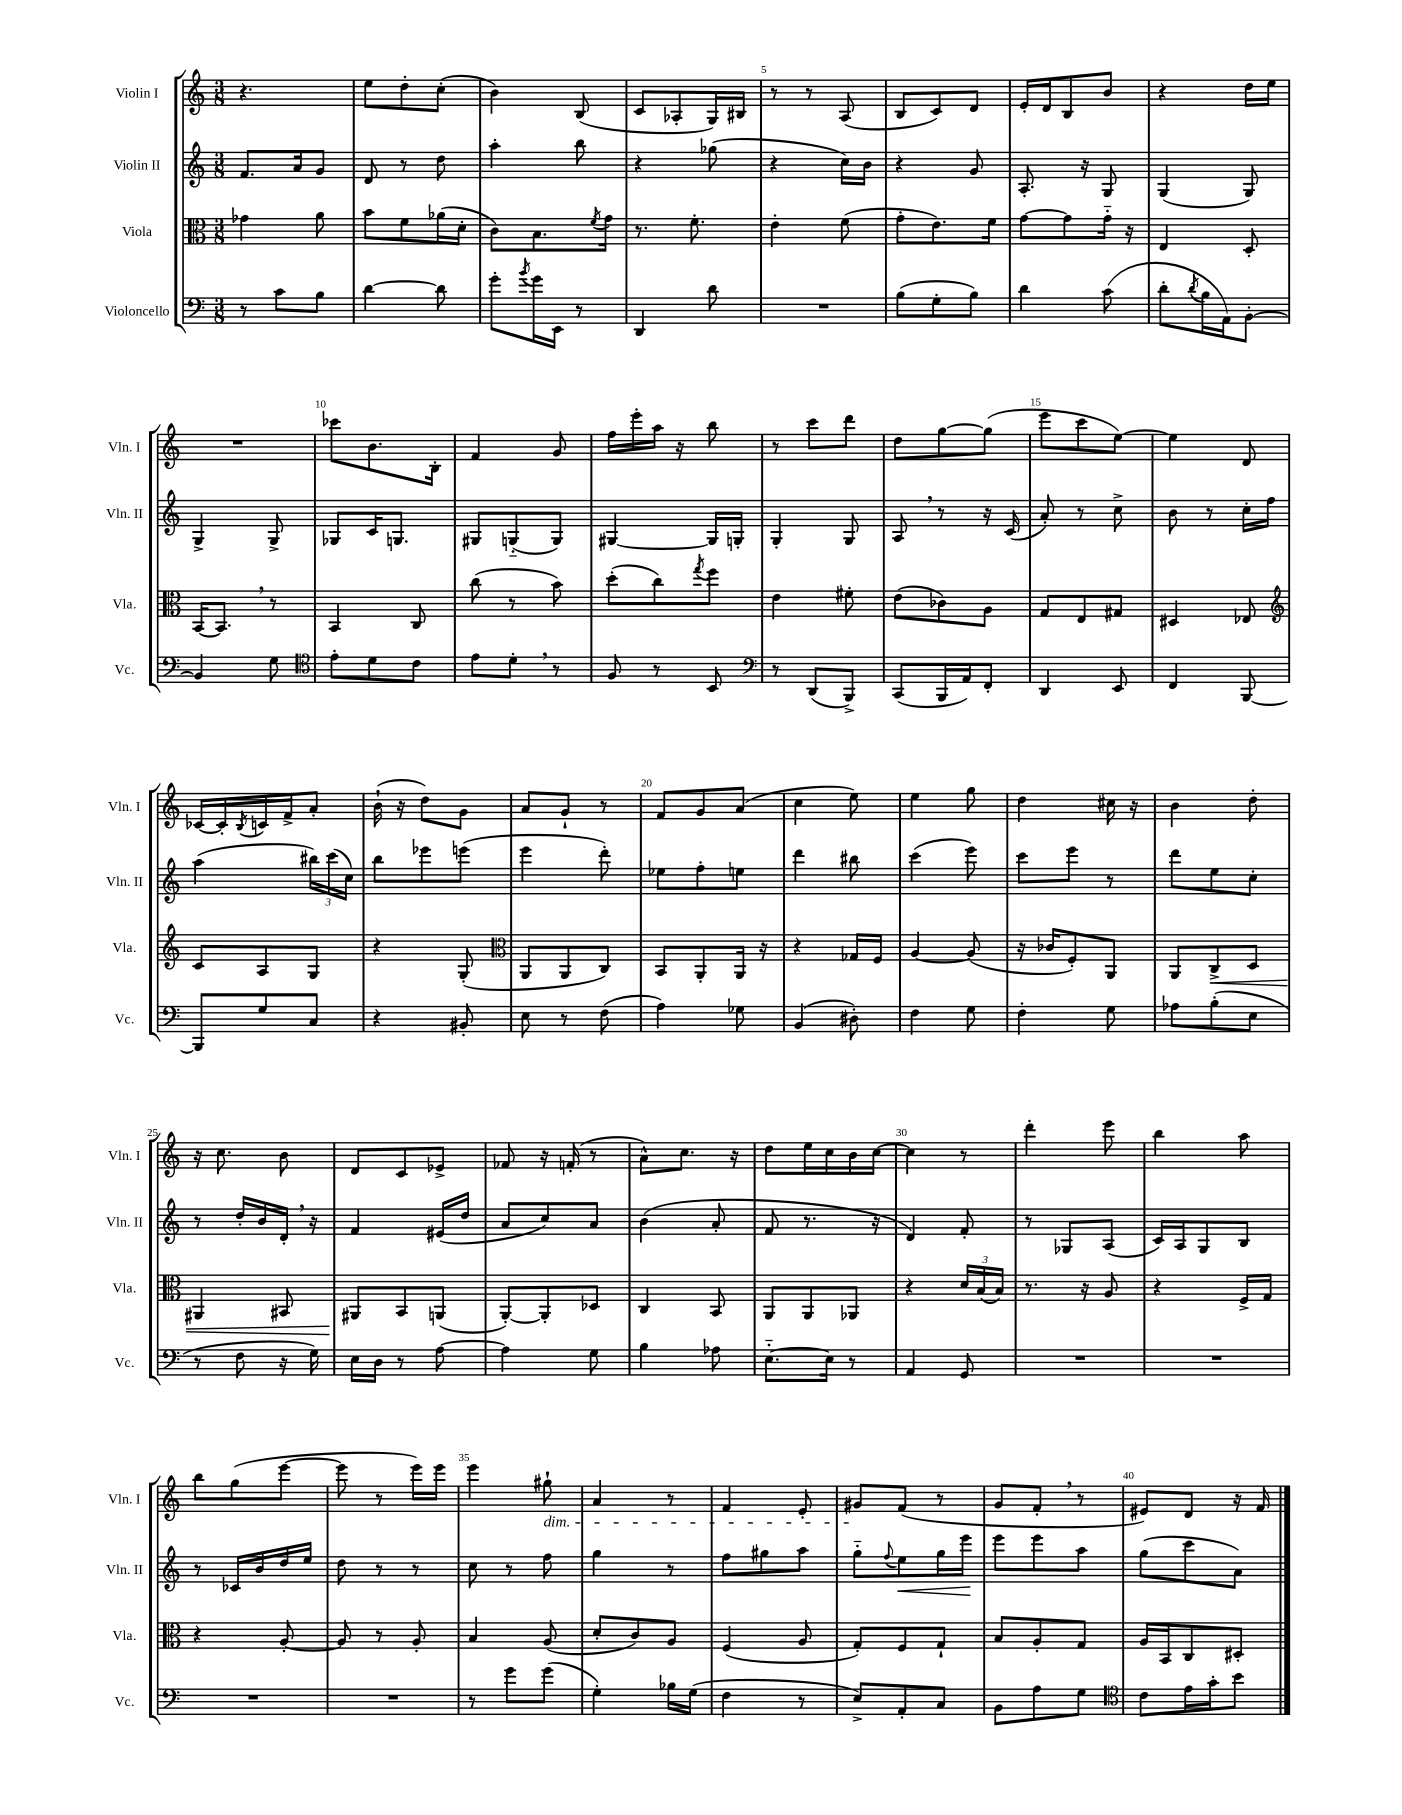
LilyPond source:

<<
\new StaffGroup <<
\new Staff = "s0" \with { instrumentName = "Violin I" shortInstrumentName = "Vln. I" } {
    \clef treble \key c \major \numericTimeSignature \time 3/8
    r4. |
    e''8 d''8-. c''8-.( |
    b'4) b8( |
    c'8 aes8-. g16) bis16 |
    r8 r8 a8( |
    b8 c'8) d'8 |
    e'16-. d'16 b8 b'8 |
    r4 d''16 e''16 |
    R4. |
    ces'''8 b'8. b16-. |
    f'4 g'8 |
    f''16 e'''16-. a''16 r16 b''8 |
    r8 c'''8 d'''8 |
    d''8 g''8~ g''8( |
    e'''8 c'''8 e''8~) |
    e''4 d'8 |
    ces'16~ ces'16-. \acciaccatura { b8 } c'16 f'16-> a'8-. |
    b'16-!( r16 d''8) g'8 |
    a'8 g'8-! r8 |
    f'8 g'8 a'8( |
    c''4 e''8) |
    e''4 g''8 |
    d''4 cis''16 r16 |
    b'4 d''8-. |
    r16 c''8. b'8 |
    d'8 c'8 ees'8-> |
    fes'8 r16 f'16-.( r8 |
    a'8-^) c''8. r16 |
    d''8 e''16 c''16 b'16 c''16~ |
    c''4 r8 |
    d'''4-. e'''8 |
    b''4 a''8 |
    b''8 g''8( e'''8~ |
    e'''8 r8 e'''16) e'''16 |
    e'''4 gis''8-!\dim |
    a'4 r8 |
    f'4 e'8-. |
    gis'8\! f'8( r8 |
    g'8 f'8-. \breathe r8 |
    eis'8) d'8 r16 f'16 \bar "|." |
}
\new Staff = "s1" \with { instrumentName = "Violin II" shortInstrumentName = "Vln. II" } {
    \clef treble \key c \major \numericTimeSignature \time 3/8
    f'8. a'16 g'8 |
    d'8 r8 d''8 |
    a''4-. b''8 |
    r4 ges''8( |
    r4 c''16) b'16 |
    r4 g'8 |
    a8.-. r16 g8 |
    g4( g8) |
    g4-> g8-> |
    ges8 c'16 g8. |
    gis8 g8-_( g8) |
    gis4~ gis16 g16-. |
    g4-. g8 |
    a8 \breathe r8 r16 c'16( |
    a'8-.) r8 c''8-> |
    b'8 r8 c''16-. f''16 |
    a''4( \tuplet 3/2 { bis''16) c'''16( c''16) } |
    b''8 ees'''8 e'''8( |
    e'''4 d'''8-.) |
    ees''8 f''8-. e''8 |
    d'''4 bis''8 |
    c'''4( e'''8) |
    c'''8 e'''8 r8 |
    d'''8 e''8 c''8-. |
    r8 d''16-. b'16 d'16-. \breathe r16 |
    f'4 eis'16( d''16 |
    a'8 c''8) a'8 |
    b'4( a'8-. |
    f'8 r8. r16 |
    d'4) f'8-. |
    r8 ges8 a8( |
    c'16) a16 g8 b8 |
    r8 ces'16 b'16 d''16 e''16 |
    d''8 r8 r8 |
    c''8 r8 f''8 |
    g''4 r8 |
    f''8 gis''8 a''8 |
    g''8-_ \appoggiatura { f''8 } e''8\< g''16 e'''16\! |
    e'''8 e'''8 a''8 |
    g''8( c'''8 a'8) \bar "|." |
}
\new Staff = "s2" \with { instrumentName = "Viola" shortInstrumentName = "Vla." } {
    \clef alto \key c \major \numericTimeSignature \time 3/8
    ges'4 a'8 |
    b'8 f'8 aes'16( d'16-. |
    c'8) b8. \acciaccatura { f'8 } g'16 |
    r8. f'8.-. |
    e'4-. f'8( |
    g'8-. e'8.) f'16 |
    g'8~ g'8 g'16-_ r16 |
    e4 d8-. |
    b,16~ b,8. \breathe r8 |
    b,4 c8 |
    c''8( r8 b'8) |
    d''8-.( c''8) \acciaccatura { g''8 } f''8 |
    e'4 fis'8-. |
    e'8( ces'8) a8 |
    g8 e8 gis8 |
    dis4 ees8 |
    \clef treble c'8 a8 g8 |
    r4 g8-.( |
    \clef alto a,8 a,8 c8) |
    b,8 a,8-. a,16 r16 |
    r4 ges16 f16 |
    a4~ a8( |
    r16 ces'16 f8-.) a,8 |
    a,8 c8->\< d8 |
    ais,4 bis,8 |
    ais,8\! b,8 a,8( |
    a,8~-.) a,8-. des8 |
    c4 b,8 |
    a,8 a,8 aes,8 |
    r4 \tuplet 3/2 { d'16 b16( b16) } |
    r8. r16 a8 |
    r4 f16-> g16 |
    r4 a8~-. |
    a8 r8 a8-. |
    b4 a8( |
    d'8-. c'8) a8 |
    f4( a8 |
    g8-.) f8 g8-! |
    b8 a8-. g8 |
    a16 b,16 c8 dis8-. \bar "|." |
}
\new Staff = "s3" \with { instrumentName = "Violoncello" shortInstrumentName = "Vc." } {
    \clef bass \key c \major \numericTimeSignature \time 3/8
    r8 c'8 b8 |
    d'4~ d'8 |
    g'8-. \acciaccatura { b'8 } g'16 e,16 r8 |
    d,4 d'8 |
    R4. |
    b8( g8-. b8) |
    d'4 c'8( |
    d'8-. \acciaccatura { d'8 } b16 a,16) b,8~-. |
    b,4 g8 |
    \clef tenor e'8-. d'8 c'8 |
    e'8 d'8-. \breathe r8 |
    f8 r8 b,8 |
    \clef bass r8 d,8( b,,8->) |
    c,8( b,,16 a,16) f,8-. |
    d,4 e,8 |
    f,4 b,,8~ |
    b,,8 g8 c8 |
    r4 bis,8-. |
    e8 r8 f8( |
    a4) ges8 |
    b,4( dis8-.) |
    f4 g8 |
    f4-. g8 |
    aes8 b8-.( e8 |
    r8 f8 r16 g16) |
    e16 d16 r8 a8~ |
    a4 g8 |
    b4 aes8 |
    e8.~-_ e16 r8 |
    a,4 g,8 |
    R4. |
    R4. |
    R4. |
    R4. |
    r8 g'8 g'8( |
    g4-.) bes16 g16( |
    f4 r8 |
    e8->) a,8-. c8 |
    b,8 a8 g8 |
    \clef tenor c'8 e'16 g'16-. b'8 \bar "|." |
}
>>
>>
\layout { \context { \Score \override BarNumber.break-visibility = ##(#f #t #t) barNumberVisibility = #(every-nth-bar-number-visible 5) } }
